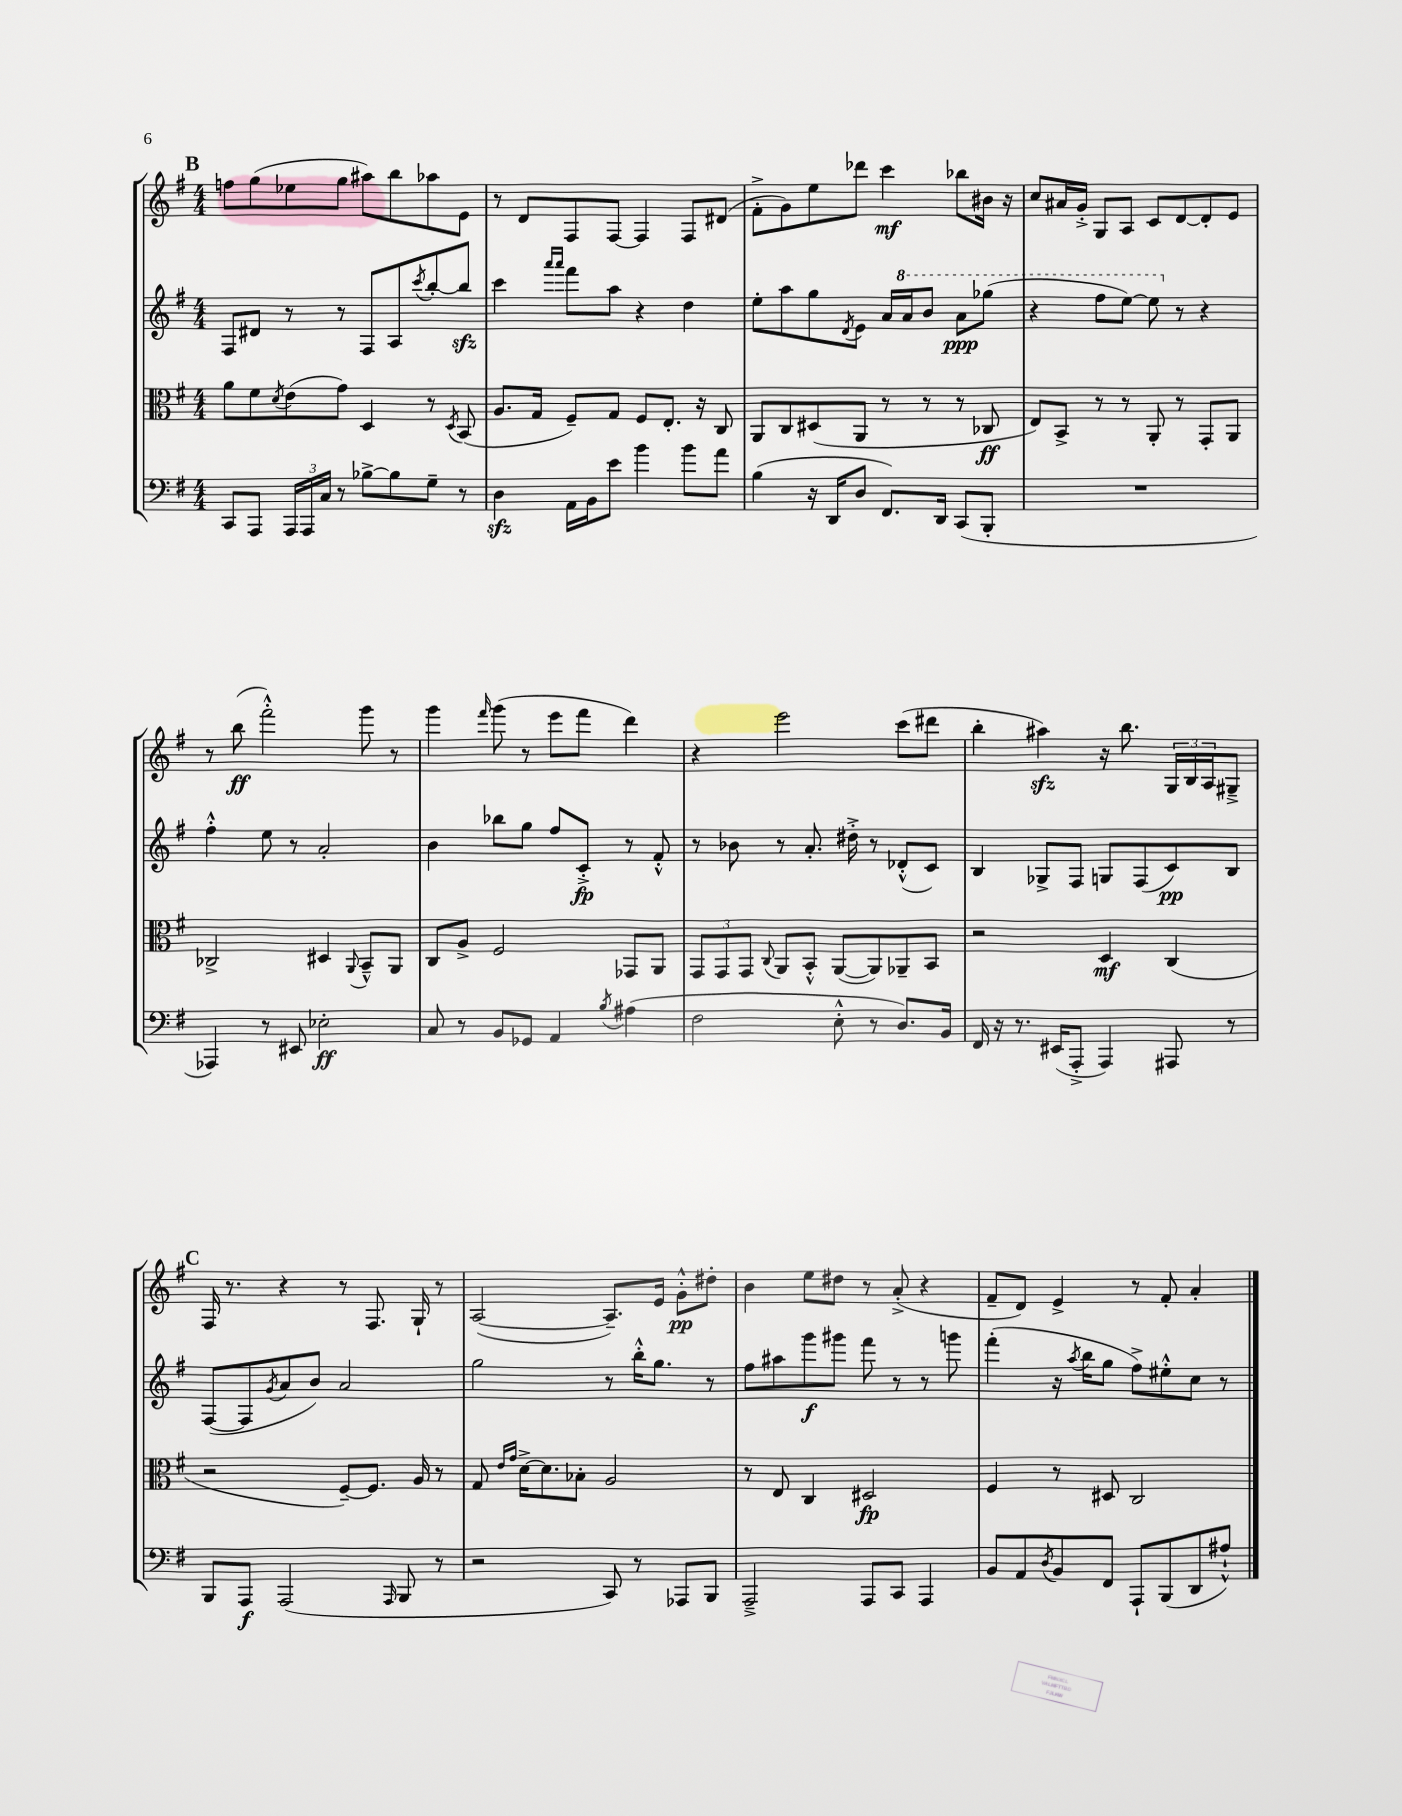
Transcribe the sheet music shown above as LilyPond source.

<<
\new StaffGroup <<
\new Staff = "s0" {
    \clef treble \key g \major \numericTimeSignature \time 4/4
    \mark \markup { \bold "B" } f''8 g''8( ees''8 g''8 ais''8) b''8 aes''8 e'8 |
    r8 d'8 fis8 fis8~ fis4 fis8 dis'8( |
    fis'8-.-> g'8) e''8 des'''8 c'''4\mf bes''8 bis'16 r16 |
    c''8 ais'16 g'16-.-> g8 a8 c'8 d'8~ d'8-. e'8 |
    r8 b''8\ff( fis'''2-.-^) g'''8 r8 |
    g'''4 \grace { fis'''16 } g'''8( r8 e'''8 fis'''8 d'''4) |
    r4 e'''2 c'''8( dis'''8 |
    b''4-. ais''4\sfz) r16 b''8. \tuplet 3/2 { g16 b16 a16 } gis8---> |
    \mark \markup { \bold "C" } fis16 r8. r4 r8 fis8. g16-! r8 |
    a2~( a8.--) e'16 g'8-.-^\pp dis''8-. |
    b'4 e''8 dis''8 r8 a'8-.->( r4 |
    fis'8-- d'8) e'4-> r8 fis'8-. a'4-. \bar "|." |
}
\new Staff = "s1" {
    \clef treble \key g \major \numericTimeSignature \time 4/4
    \mark \markup { \bold "B" } fis8 dis'8 r8 r8 fis8 a8 \acciaccatura { c'''8 } b''8~-. b''8\sfz |
    c'''4 \grace { a'''16 a'''16 } fis'''8 a''8 r4 d''4 |
    e''8-. a''8 g''8 \acciaccatura { d'8 } e'8 a'16 \ottava #1 a''16 b''8 a''8\ppp ges'''8( |
    r4 fis'''8 e'''8~) e'''8 \ottava #0 r8 r4 |
    fis''4-.-^ e''8 r8 a'2-. |
    b'4 bes''8 g''8 fis''8 c'8-.->\fp r8 fis'8-.-^ |
    r8 bes'8 r8 a'8.-. dis''16-.-> r8 des'8-.-^( c'8) |
    b4 ges8-> fis8 g8 fis8( c'8\pp) b8 |
    \mark \markup { \bold "C" } fis8~( fis8 \acciaccatura { g'8 } a'8 b'8) a'2 |
    g''2 r8 b''16-.-^ g''8. r8 |
    fis''8 ais''8 g'''8\f gis'''8 fis'''8 r8 r8 g'''8 |
    fis'''4-.( r16 \acciaccatura { a''8 } b''16 g''8 fis''8->) eis''8-.-^ c''8 r8 \bar "|." |
}
\new Staff = "s2" {
    \clef alto \key g \major \numericTimeSignature \time 4/4
    \mark \markup { \bold "B" } a'8 fis'8 \acciaccatura { d'8 } e'8( g'8) d4 r8 \acciaccatura { d8 } b,8( |
    a8. g16 fis8--) g8 fis8 e8.-. r16 c8 |
    a,8 c8 dis8( a,8 r8 r8 r8 ces8\ff |
    e8) b,8-> r8 r8 a,8-. r8 g,8-. a,8 |
    ces2-> dis4 \appoggiatura { a,8 } b,8---^ a,8 |
    c8 a8-> fis2 ges,8 a,8 |
    \tuplet 3/2 { g,8 g,8 g,8 } \appoggiatura { c8 } a,8 b,8-.-^ a,8~( a,8) aes,8-- b,8 |
    r2 d4\mf c4( |
    \mark \markup { \bold "C" } r2 fis8~--) fis8. a16 r8 |
    g8 \grace { e'16 g'16 } d'16~-> d'8. bes8-. a2 |
    r8 e8 c4 dis2\fp |
    fis4 r8 dis8 c2 \bar "|." |
}
\new Staff = "s3" {
    \clef bass \key g \major \numericTimeSignature \time 4/4
    \mark \markup { \bold "B" } c,8 a,,8 \tuplet 3/2 { a,,16 a,,16 c16 } r8 bes8~-> bes8 g8-- r8 |
    d4\sfz a,16 b,16 e'8 b'4 b'8 a'8 |
    b4( r16 d,16 d8 fis,8.) d,16 c,8( b,,8-. |
    R1 |
    aes,,4) r8 eis,8 ees2-.\ff |
    c8 r8 b,8 ges,8 a,4 \acciaccatura { b8 } ais4( |
    fis2 e8-.-^ r8 d8.) b,16 |
    fis,16 r16 r8. eis,16( a,,8-.-> a,,4) ais,,8 r8 |
    \mark \markup { \bold "C" } b,,8 a,,8\f a,,2( \grace { a,,16 } b,,8 r8 |
    r2 c,8) r8 aes,,8 b,,8 |
    a,,2---> a,,8 c,8 a,,4 |
    b,8 a,8 \acciaccatura { d8 } b,8 fis,8 a,,8-! b,,8( d,8 ais8-!-^) \bar "|." |
}
>>
>>
\layout { \context { \Score \remove "Bar_number_engraver" } }
